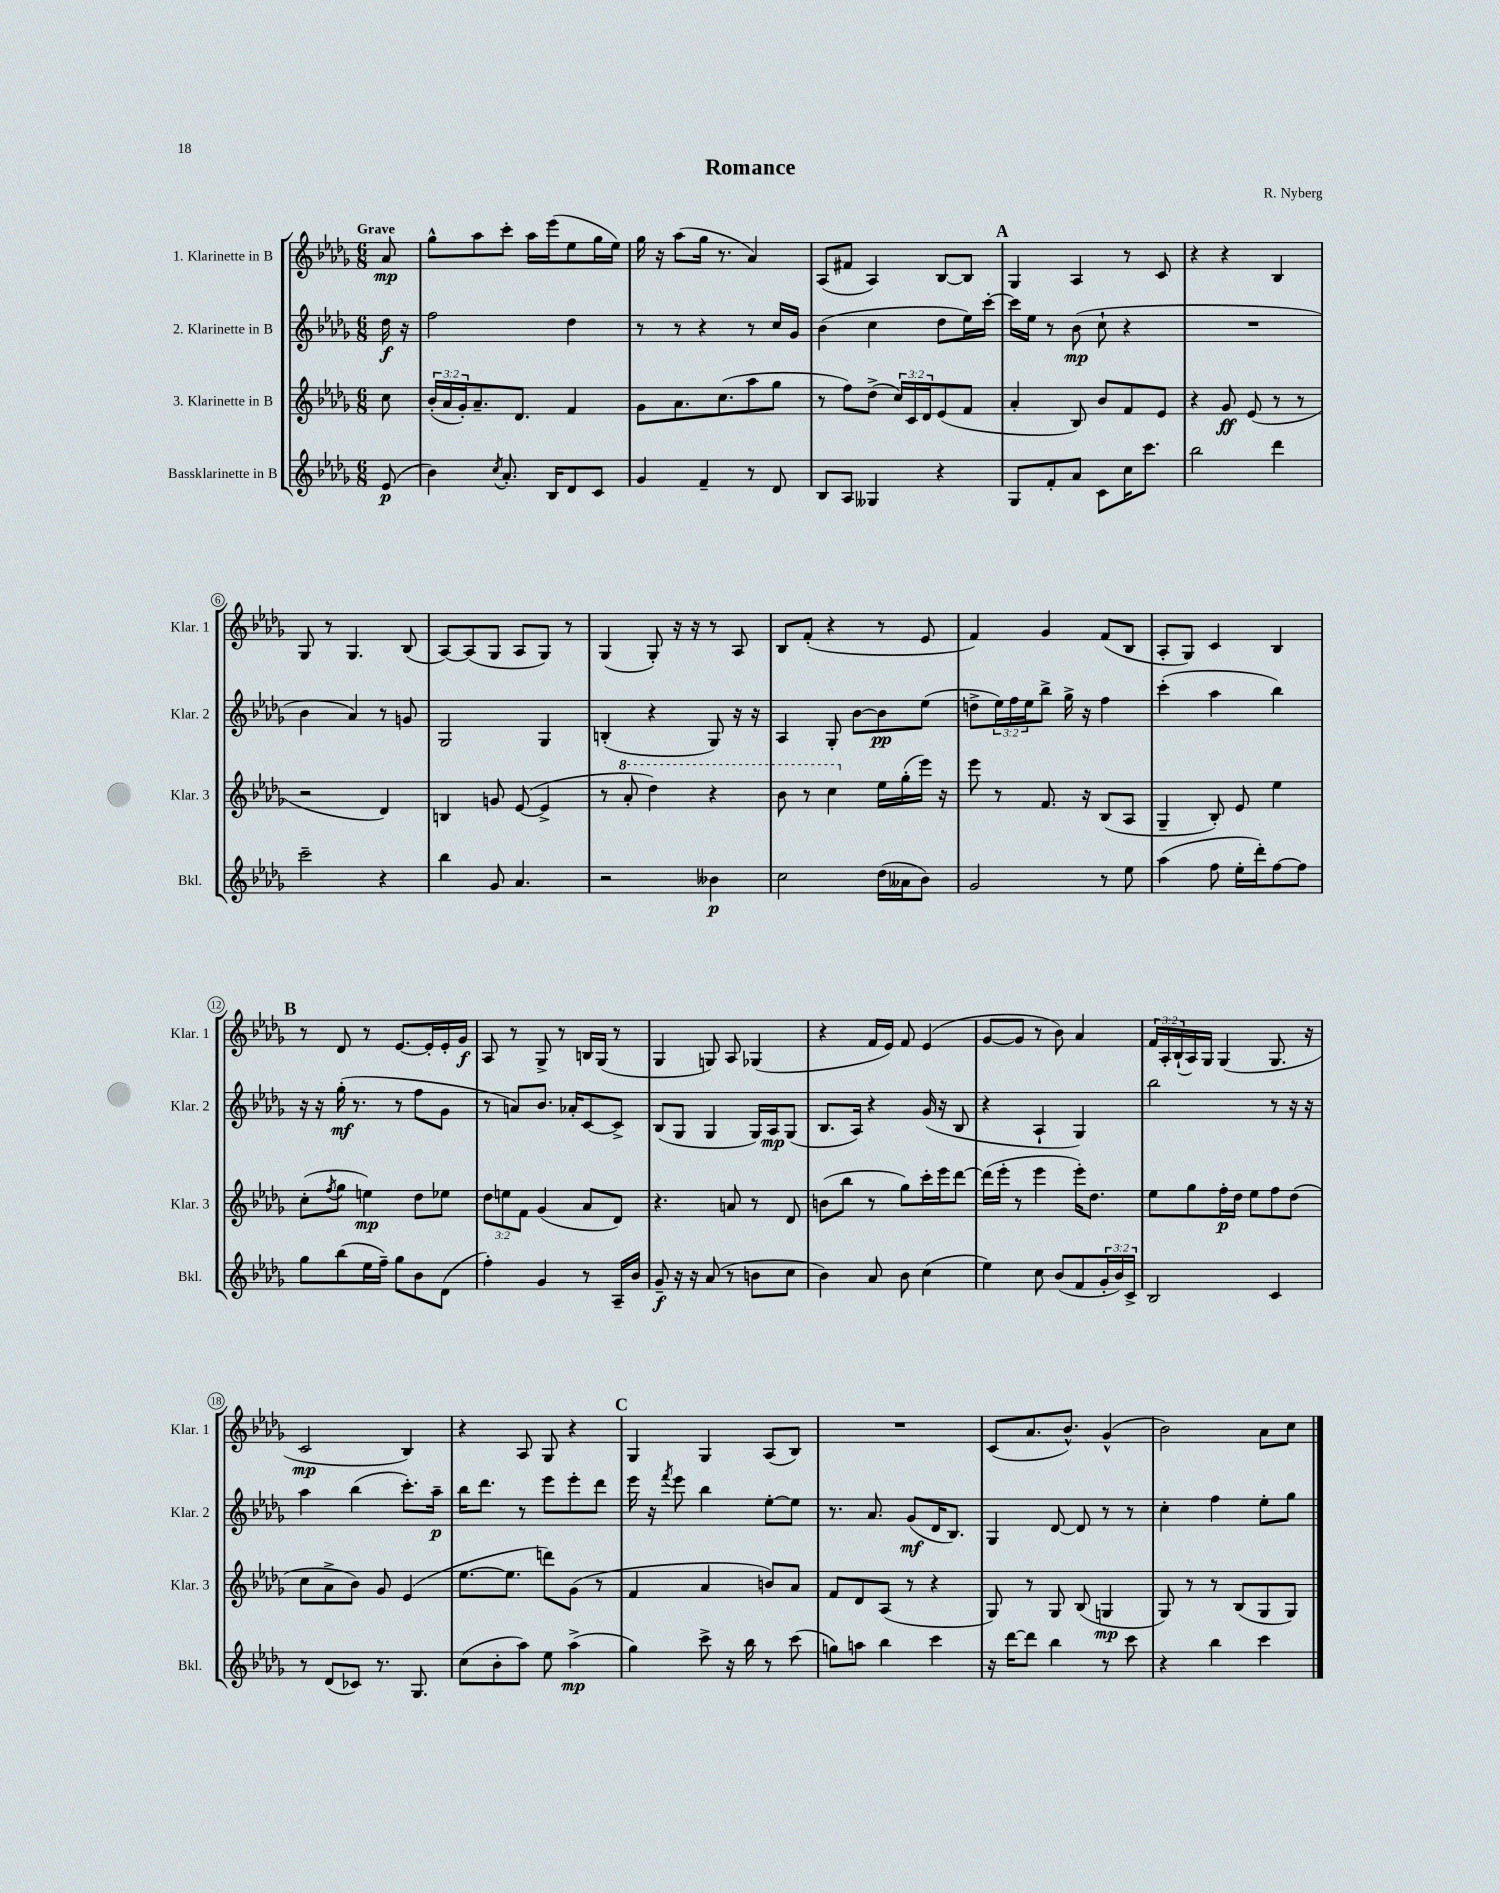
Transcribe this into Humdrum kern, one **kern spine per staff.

**kern	**kern	**kern	**kern
*staff4	*staff3	*staff2	*staff1
*clefG2	*clefG2	*clefG2	*clefG2
*k[b-e-a-d-g-]	*k[b-e-a-d-g-]	*k[b-e-a-d-g-]	*k[b-e-a-d-g-]
*M6/8	*M6/8	*M6/8	*M6/8
(8e-	8cc	16dd-	8a-
.	.	16r	.
=	=	=	=
4b-)	(24b-'	2ff	8gg-^^
.	24a-	.	.
.	24g-')	.	.
.	8.a-~	.	8aa-
8qcc	.	.	.
8.a-'	.	.	8ccc'
.	8.d-	.	.
.	.	.	16aa-
16B-	.	.	(16eee-
8d-	4f	4dd-	8ee-
8c	.	.	16gg-
.	.	.	16ee-)
=	=	=	=
4g-	8g-	8r	16gg-
.	.	.	16r
.	8.a-	8r	(8aa-
4f~	.	4r	16gg-
.	(8.cc	.	8.r
8r	8aa-	8r	4a-)
8d-	8gg-	16cc	.
.	.	16g-	.
=	=	=	=
8B-	8r	(4b-	(8A-
8A-	8ff)	.	8f#
4G--	(8dd-^	4cc	4A-)
.	24cc)	.	.
.	24c	.	.
.	24d-	.	.
4r	(8e-	8dd-	[8B-
.	8f	16ee-)	8B-]
.	.	[16ccc'	.
=	=	=	=
8G-	4a-'	16ccc]	4G-
.	.	16ee-	.
8f'	.	8r	.
8a-	8B-)	(8b-	4A-
8c	8b-	8cc`	.
16cc	8f	4r	8r
8.ccc	.	.	.
.	8e-	.	8c
=	=	=	=
2bb-	4r	2.r	4r
.	8g-	.	4r
.	(8e-	.	.
4ddd-	8r	.	4B-
.	8r	.	.
=	=	=	=
2ccc~	2r	4b-	8G-
.	.	.	8r
.	.	4a-)	4.G-
4r	4d-)	8r	.
.	.	8g	(8B-
=	=	=	=
4bb-	4B	2G-	[8A-)
.	.	.	(8A-]
8g-	8g	.	8G-
4.a-	([8e-	.	8A-
.	4e-^]	4G-	8G-)
.	.	.	8r
=	=	=	=
2r	8r	(4B'	(4G-
.	8aa-'	.	.
.	4ddd-)	4r	8G-')
.	.	.	16r
.	.	.	16r
4b--	4r	8G-)	8r
.	.	16r	8A-
.	.	16r	.
=	=	=	=
2cc	8bb-	4A-	8B-
.	8r	.	(8f'
.	4ccc	8G-'	4r
.	.	[8b-	.
(16dd-	16ee-	8b-]	8r
16a--	(16gg-'	.	.
8b-)	16eee-)	(8ee-	8e-
.	16r	.	.
=	=	=	=
2g-	8eee-	8dd^	4f)
.	8r	24ee-)	.
.	.	24ff	.
.	.	24ee-	.
.	8.f	8bb-^	4g-
.	.	16gg-^	.
.	16r	16r	.
8r	(8B-	4ff	(8f
8ee-	8A-	.	8B-
=	=	=	=
(4aa-	4G-~	(4ccc'	8A-'
.	.	.	8G-)
8ff	8B-')	4aa-	4c
16ee-'	8e-	.	.
16ddd-')	.	.	.
[8ff	4ee-	4bb-)	4B-
8ff]	.	.	.
=	=	=	=
8gg-	(8cc'	16r	8r
.	.	16r	.
.	8qff	.	.
(8bb-	8gg-	(16gg-'	8d-
.	.	8.r	.
16ee-	4ee)	.	8r
16ff~)	.	.	.
8gg-	.	8r	[8.e-
8b-	8dd-	8ff	.
.	.	.	16e-']
(8d-	8ee-	8g-	16e-'
.	.	.	16g-
=	=	=	=
4ff')	12dd-	8r	8A-
.	12ee	.	.
.	.	8a)	8r
.	12f	.	.
4g-	(4g-	8.b-	8G-^
.	.	.	8r
.	.	16a-'	.
8r	8a-	[8c	16B
.	.	.	(16G-
16A-~	8d-)	8c^]	8r
16b-	.	.	.
=	=	=	=
8g-~	4.r	(8B-	4G-
16r	.	8G-	.
16r	.	.	.
(8a-	.	4G-	8G)
8r	8a	.	8A-
8b	8r	16G-)	(4G-
.	.	16A-	.
8cc	8d-	(8G-	.
=	=	=	=
4b-)	(8b	8.B-	4r
.	8bb-	.	.
.	.	16A-)	.
8a-	8r	4r	16f
.	.	.	16e-)
8b-	8gg-)	.	8f
(4cc	16ccc'	(16g-	(4e-
.	16eee-	16r	.
.	[8ddd-	8B-	.
=	=	=	=
4ee-)	(16ddd-]	4r	[8g-
.	16eee-'	.	.
.	8r	.	8g-]
8cc	4eee-	4A-`	8r
(8b-	.	.	8b-)
8f	16eee-')	4G-)	4a-
.	8.dd-	.	.
24g-'	.	.	.
24b-)	.	.	.
24c^	.	.	.
=	=	=	=
2B-	8ee-	2bb-	24f
.	.	.	24A-'
.	.	.	(24B-`
.	8gg-	.	16A-)
.	.	.	16G-
.	16ff'	.	(4G-
.	16dd-	.	.
.	8ee-	.	.
4c	8ff	8r	8.G-
.	(8dd-	16r	.
.	.	16r	16r
=	=	=	=
8r	8cc	4aa-	2c
(8d-	8a-^	.	.
8c-)	8b-)	(4bb-	.
8.r	8g-	.	.
.	(4e-	8.ccc')	4B-)
8.G-	.	.	.
.	.	16aa-~	.
=	=	=	=
(8cc	[8.ee-	16bb-	4r
.	.	8.ddd-	.
8b-'	.	.	.
.	8.ee-]	.	.
8aa-)	.	8r	8A-
8ee-	8ddd)	8eee-	8G-
(4aa-^	(8g-	8eee-'	4r
.	8r	8ddd-	.
=	=	=	=
4gg-)	4f	16eee-	4G-
.	.	16r	.
.	.	8qfff	.
.	.	8eee-	.
8ccc^	4a-	4bb-	4G-
16r	.	.	.
16bb-	.	.	.
8r	8b)	[8ee-'	(8A-
(8ccc	8a-	8ee-]	8B-)
=	=	=	=
8gg)	8f	8.r	2.r
8aa	8d-	.	.
.	.	8.a-	.
4bb-	(8A-	.	.
.	8r	(8g-	.
4ccc	4r	16d-	.
.	.	8.B-)	.
=	=	=	=
16r	8G-)	4G-	(8c
[16ddd-	.	.	.
8ddd-]	8r	.	8.a-
4bb-	8G-	[8d-	.
.	.	.	8.b-^^)
.	(8B-	8d-]	.
8r	4G	8r	(4g-^^
8ccc	.	8r	.
=	=	=	=
4r	8G-)	4cc'	2b-)
.	8r	.	.
4bb-	8r	4ff	.
.	(8B-	.	.
4ccc	8G-	8ee-'	8a-
.	8G-)	8gg-	8cc
==	==	==	==
*-	*-	*-	*-
